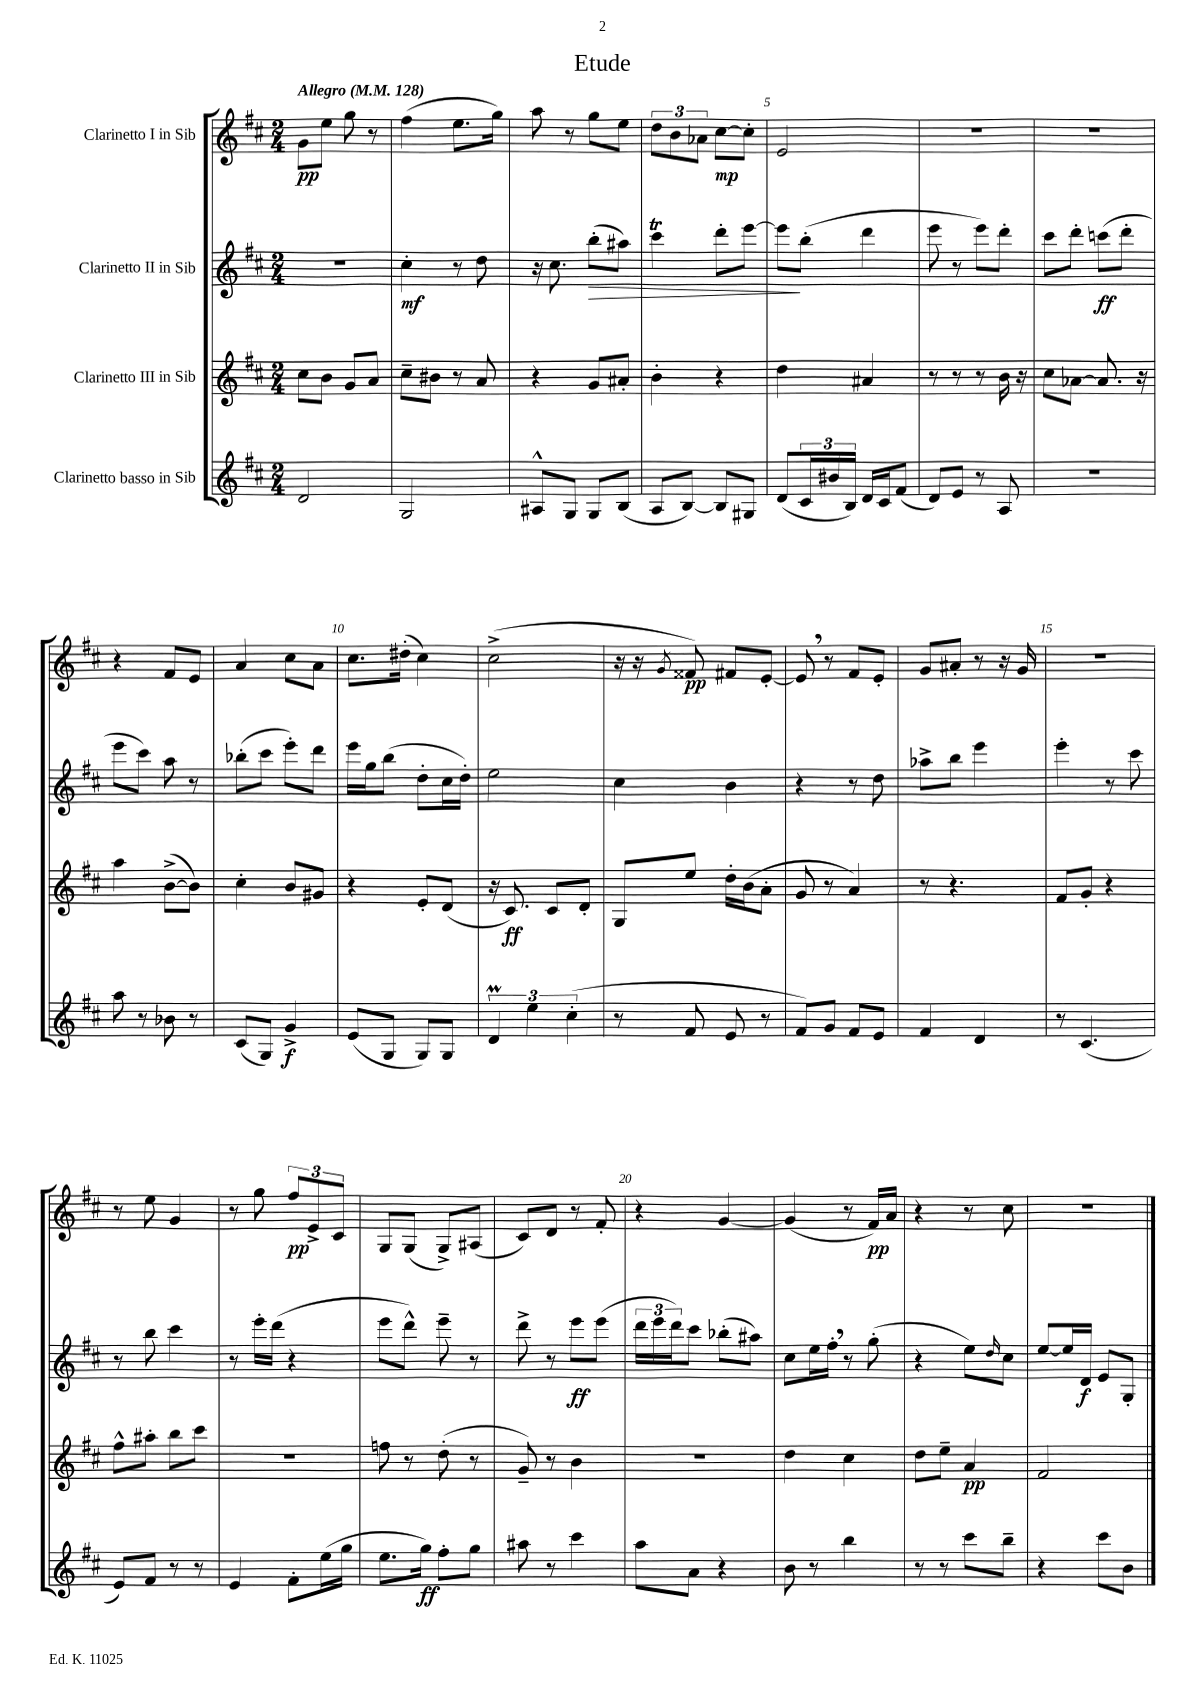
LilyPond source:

\header { title = "Etude" }
<<
\new StaffGroup <<
\new Staff = "s0" \with { instrumentName = "Clarinetto I in Sib" } {
    \clef treble \key d \major \numericTimeSignature \time 2/4 \tempo "Allegro" 4 = 128
    g'8\pp e''8 g''8 r8 |
    fis''4( e''8. g''16) |
    a''8 r8 g''8 e''8 |
    \tuplet 3/2 { d''8 b'8 aes'8 } cis''8~\mp cis''8-. |
    e'2 |
    R2 |
    r2 |
    r4 fis'8 e'8 |
    a'4 cis''8 a'8 |
    cis''8. dis''16-.( cis''4) |
    cis''2->( |
    r16 r16 \acciaccatura { g'8 } fisis'8\pp) fis'8 e'8~-. |
    e'8 \breathe r8 fis'8 e'8-. |
    g'8 ais'8-. r8 r16 g'16 |
    r2 |
    r8 e''8 g'4 |
    r8 g''8 \tuplet 3/2 { fis''8\pp e'8-> cis'8 } |
    g8 g8( g8->) ais8( |
    cis'8) d'8 r8 fis'8-. |
    r4 g'4~ |
    g'4( r8 fis'16\pp) a'16 |
    r4 r8 cis''8 |
    R2 \bar "|." |
}
\new Staff = "s1" \with { instrumentName = "Clarinetto II in Sib" } {
    \clef treble \key d \major \numericTimeSignature \time 2/4
    R2 |
    cis''4-.\mf r8 d''8 |
    r16 cis''8. b''8-.\>( ais''8) |
    cis'''4\trill d'''8-. e'''8~ |
    e'''8\! b''8-.( d'''4 |
    e'''8 r8 e'''8) d'''8-. |
    cis'''8 d'''8-. c'''8\ff( d'''8-. |
    e'''8 cis'''8) a''8 r8 |
    bes''8-.( cis'''8 e'''8-.) d'''8 |
    e'''16 g''16 b''8( d''8-. cis''16 d''16-.) |
    e''2 |
    cis''4 b'4 |
    r4 r8 d''8 |
    aes''8-> b''8 e'''4 |
    e'''4-. r8 cis'''8 |
    r8 b''8 cis'''4 |
    r8 e'''16-. d'''16( r4 |
    e'''8 d'''8-^) e'''8-- r8 |
    d'''8-> r8 e'''8\ff e'''8( |
    \tuplet 3/2 { d'''16 e'''16 d'''16) } cis'''8 bes''8-.( ais''8) |
    cis''8 e''16 fis''16-. \breathe r8 g''8-.( |
    r4 e''8) \grace { d''16 } cis''8 |
    e''8~ e''16 d'16\f e'8 g8-. \bar "|." |
}
\new Staff = "s2" \with { instrumentName = "Clarinetto III in Sib" } {
    \clef treble \key d \major \numericTimeSignature \time 2/4
    cis''8 b'8 g'8 a'8 |
    cis''8-- bis'8 r8 a'8 |
    r4 g'8 ais'8-. |
    b'4-. r4 |
    d''4 ais'4 |
    r8 r8 r8 b'16 r16 |
    cis''8 aes'8~ aes'8. r16 |
    a''4 b'8~->( b'8) |
    cis''4-. b'8 gis'8 |
    r4 e'8-. d'8( |
    r16 cis'8.\ff) cis'8 d'8-. |
    g8 e''8 d''16-. b'16( a'8-. |
    g'8 r8 a'4) |
    r8 r4. |
    fis'8 g'8-. r4 |
    fis''8-^ ais''8-. b''8 cis'''8 |
    r2 |
    f''8 r8 d''8-.( r8 |
    g'8--) r8 b'4 |
    r2 |
    d''4 cis''4 |
    d''8 e''8-- a'4\pp |
    fis'2 \bar "|." |
}
\new Staff = "s3" \with { instrumentName = "Clarinetto basso in Sib" } {
    \clef treble \key d \major \numericTimeSignature \time 2/4
    d'2 |
    g2 |
    ais8-^ g8 g8 b8( |
    a8 b8~) b8 gis8 |
    d'8( \tuplet 3/2 { cis'16 bis'16 b16) } d'16 cis'16 fis'8( |
    d'8) e'8 r8 a8 |
    r2 |
    a''8 r8 bes'8 r8 |
    cis'8( g8) g'4->\f |
    e'8( g8 g8) g8 |
    \tuplet 3/2 { d'4\prall e''4 cis''4-.( } |
    r8 fis'8 e'8 r8 |
    fis'8) g'8 fis'8 e'8 |
    fis'4 d'4 |
    r8 cis'4.( |
    e'8) fis'8 r8 r8 |
    e'4 fis'8-. e''16( g''16 |
    e''8. g''16\ff) fis''8-. g''8 |
    ais''8 r8 cis'''4 |
    a''8 a'8 r4 |
    b'8 r8 b''4 |
    r8 r8 cis'''8 b''8-- |
    r4 cis'''8 b'8 \bar "|." |
}
>>
>>
\layout { \context { \Score \override BarNumber.break-visibility = ##(#f #t #t) barNumberVisibility = #(every-nth-bar-number-visible 5) } }
